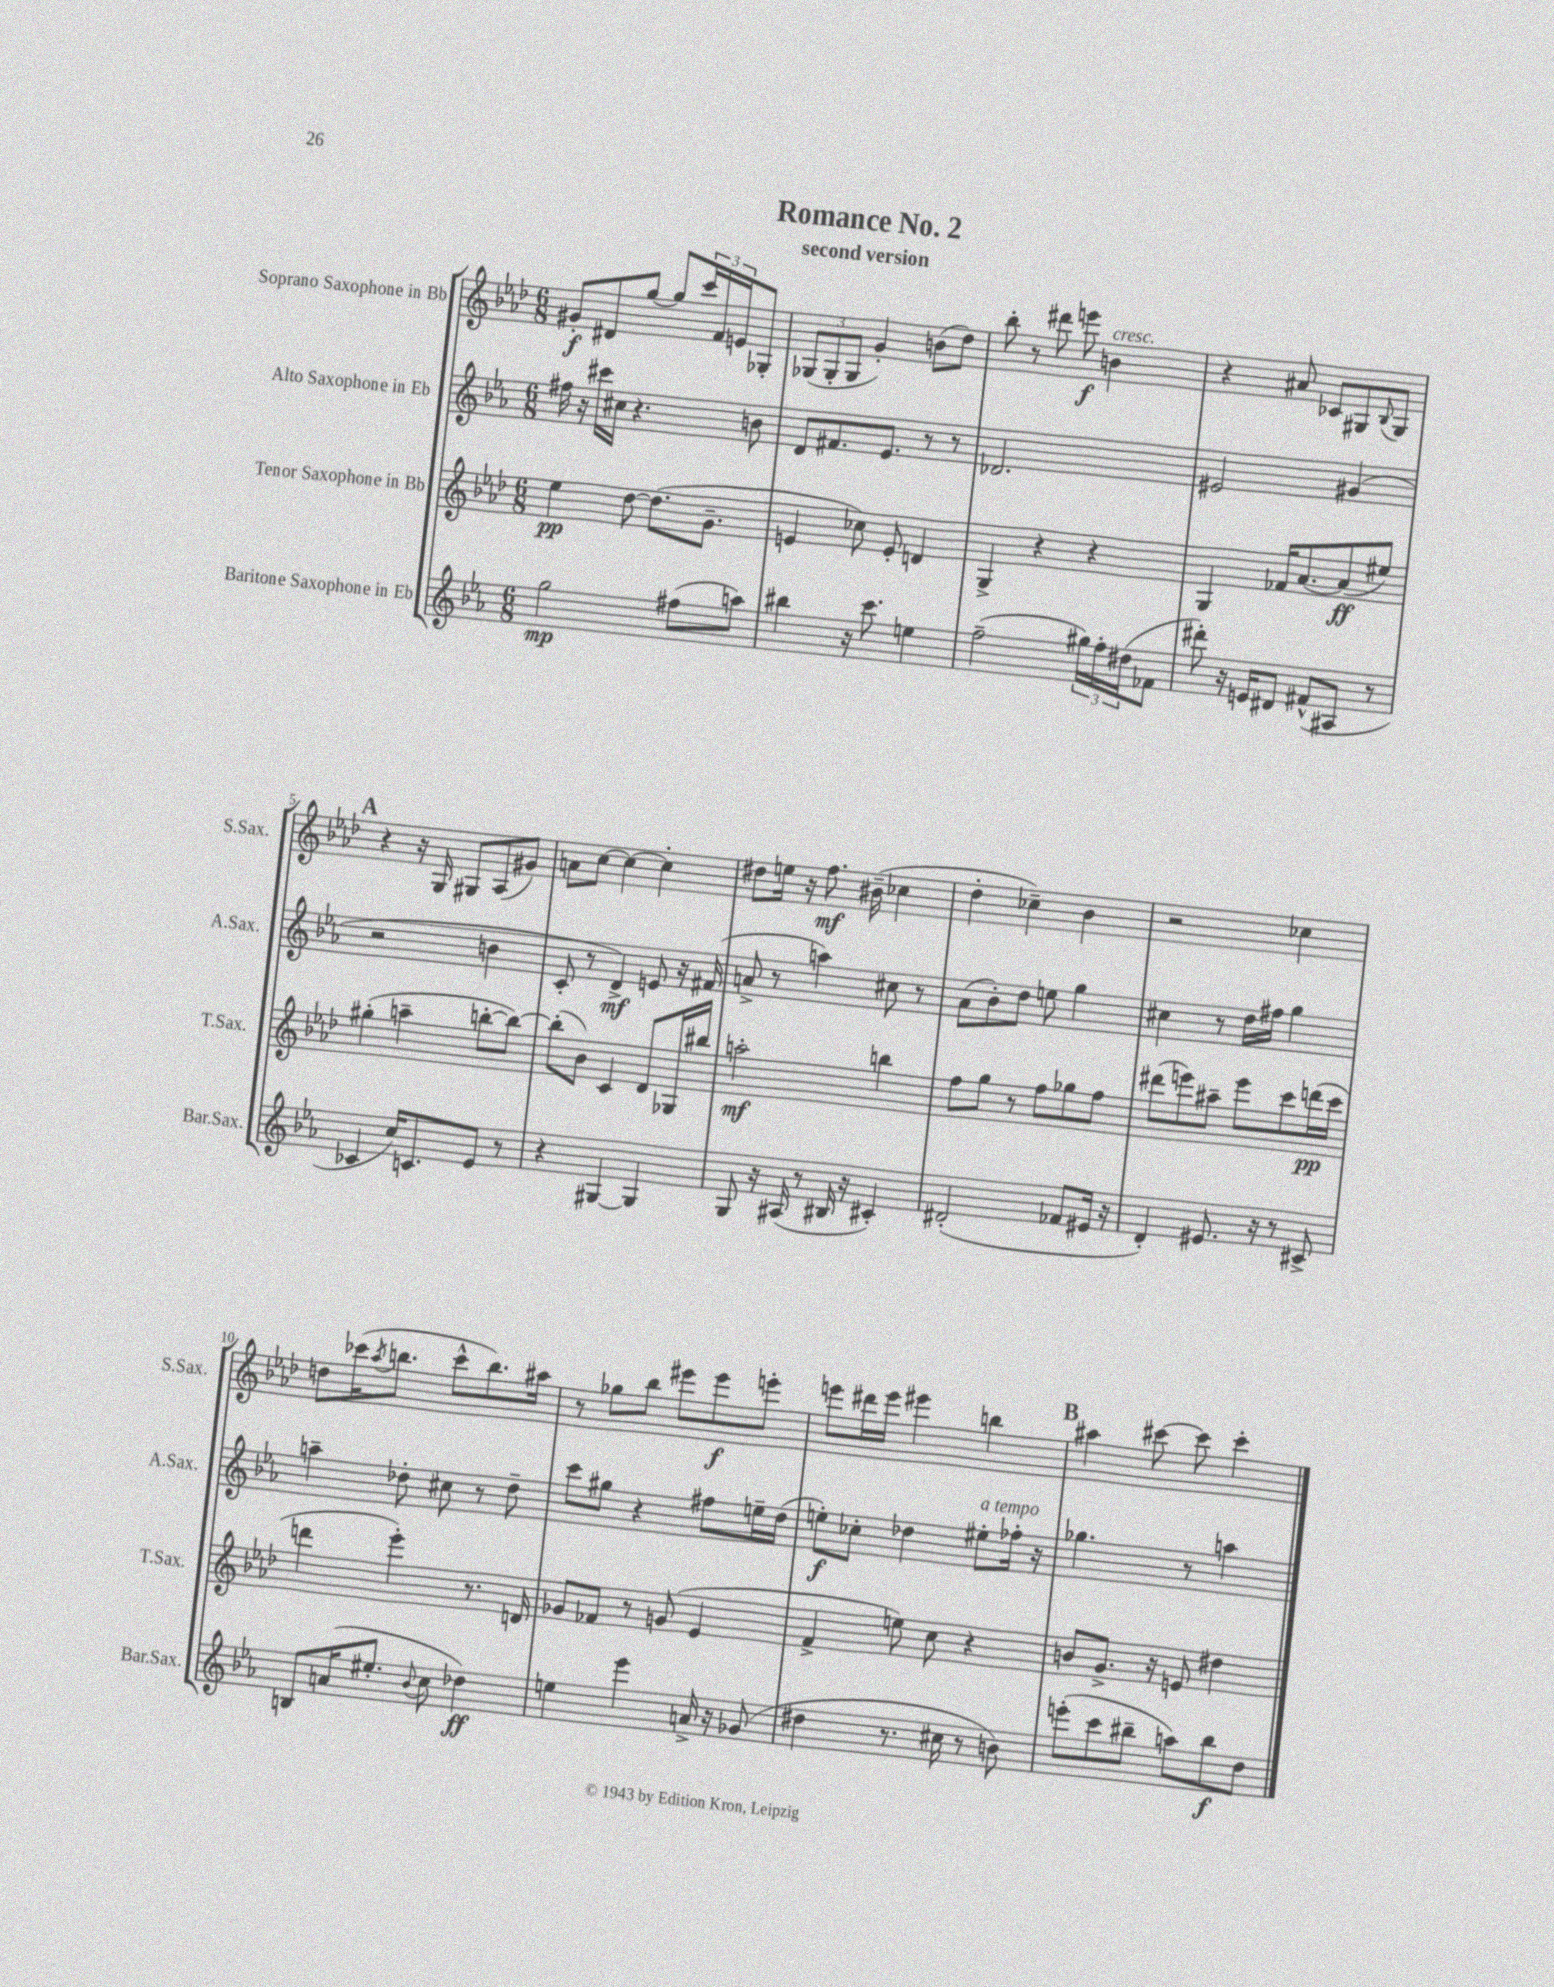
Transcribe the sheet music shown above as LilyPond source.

\header { title = "Romance No. 2" subtitle = "second version" }
<<
\new StaffGroup <<
\new Staff = "s0" \with { instrumentName = "Soprano Saxophone in Bb" shortInstrumentName = "S.Sax." } {
    \clef treble \key aes \major \numericTimeSignature \time 6/8
    gis'8-.\f dis'8 g''8~ g''8 \tuplet 3/2 { c'''16 f'16 e'16 } ges8-. |
    \tuplet 3/2 { ges8( ges8-. ges8 } g'4-.) b'8( des''8) |
    bes''8-. r8 dis'''8 e'''8\f b'4^\markup { \italic "cresc." } |
    r4 ais'8 ces'8 gis8 \appoggiatura { bes8 } gis8 |
    \mark \markup { \bold "A" } r4 r16 g16 gis8 aes8( gis'8) |
    a'8 c''8~ c''4~ c''4-. |
    dis''8 e''16 r16 f''8.\mf bis'16--( ces''4 |
    des''4-. ces''4--) bes'4 |
    r2 ces''4 |
    d''8 ces'''16( \acciaccatura { aes''8 } b''8. ces'''8-^ b''8.) ais''16 |
    r8 ges''8 bes''8 eis'''8 eis'''8\f e'''8-. |
    e'''8 dis'''16 e'''16 eis'''4 b''4 |
    \mark \markup { \bold "B" } ais''4 cis'''8~ cis'''8 cis'''4-. \bar "|." |
}
\new Staff = "s1" \with { instrumentName = "Alto Saxophone in Eb" shortInstrumentName = "A.Sax." } {
    \clef treble \key ees \major \numericTimeSignature \time 6/8
    fis''16 r16 cis'''16 cis''16 r4. b'8 |
    d'8 fis'8. ees'8. r8 r8 |
    des'2. |
    eis'2 gis'4( |
    \mark \markup { \bold "A" } r2 b'4 |
    c'8-. r8 d'4->\mf) e'8 r16 fis'16( |
    a'8-> r8 a''4) cis''8 r8 |
    aes'8( bes'8-.) d''8 e''8 g''4 |
    cis''4 r8 d''16 fis''16 g''4 |
    a''4-- des''8-. cis''8 r8 des''8-- |
    c'''8 gis''8 r4 fis''8 e''16-- d''16( |
    e''8-.\f) ces''8-. des''4 eis''8-.^\markup { \italic "a tempo" } fes''16-. r16 |
    \mark \markup { \bold "B" } ges''4. r8 a''4 \bar "|." |
}
\new Staff = "s2" \with { instrumentName = "Tenor Saxophone in Bb" shortInstrumentName = "T.Sax." } {
    \clef treble \key aes \major \numericTimeSignature \time 6/8
    ees''4\pp des''8~ des''8.( g'8.-- |
    e'4 ces''8) e'8-. d'4 |
    g4-> r4 r4 |
    g4 fes'16 aes'8.~ aes'8\ff( eis''8) |
    \mark \markup { \bold "A" } gis''4-.( a''4-- b''8~-. b''8~) |
    b''8-.( bes'8) c'4 des'8 ges16 bis''16 |
    a''2-.\mf b''4 |
    f''8 g''8 r8 f''8 ges''8 f''8 |
    dis'''8( e'''8) ais''8-- e'''8 c'''8 d'''16\pp( c'''16 |
    d'''4 ees'''4-.) r8. d'16 |
    ges'8 fes'8 r8 g'8( ees'4 |
    f'4-> e''8) c''8 r4 |
    \mark \markup { \bold "B" } b'8 g'8.-> r16 e'8 dis''4 \bar "|." |
}
\new Staff = "s3" \with { instrumentName = "Baritone Saxophone in Eb" shortInstrumentName = "Bar.Sax." } {
    \clef treble \key ees \major \numericTimeSignature \time 6/8
    g''2\mp fis''8( a''8) |
    bis''4 r16 c'''8. e''4 |
    f''2--( \tuplet 3/2 { gis''16) f''16-. dis''16( } fes'8 |
    dis'''8-.) r16 e'16 dis'8 fis'8-^( ais8 r8 |
    \mark \markup { \bold "A" } ces'4 c''16) c'8. ees'8 r8 |
    r4 gis4~ gis4 |
    g8 r16 ais16( r8 bis16 r16 cis'4-.) |
    dis'2-.( fes'8 eis'16 r16 |
    d'4-.) eis'8. r16 r8 cis'8-> |
    b8 a'16( eis''8.-. \appoggiatura { bes'8 } c''8 des''4\ff) |
    e''4 ees'''4 a'16-> r16 ges'8( |
    dis''4 r8. cis''16 r8 b'8) |
    \mark \markup { \bold "B" } e'''8-.( c'''8 bis''8-- a''8) bis''8\f d''8 \bar "|." |
}
>>
>>
